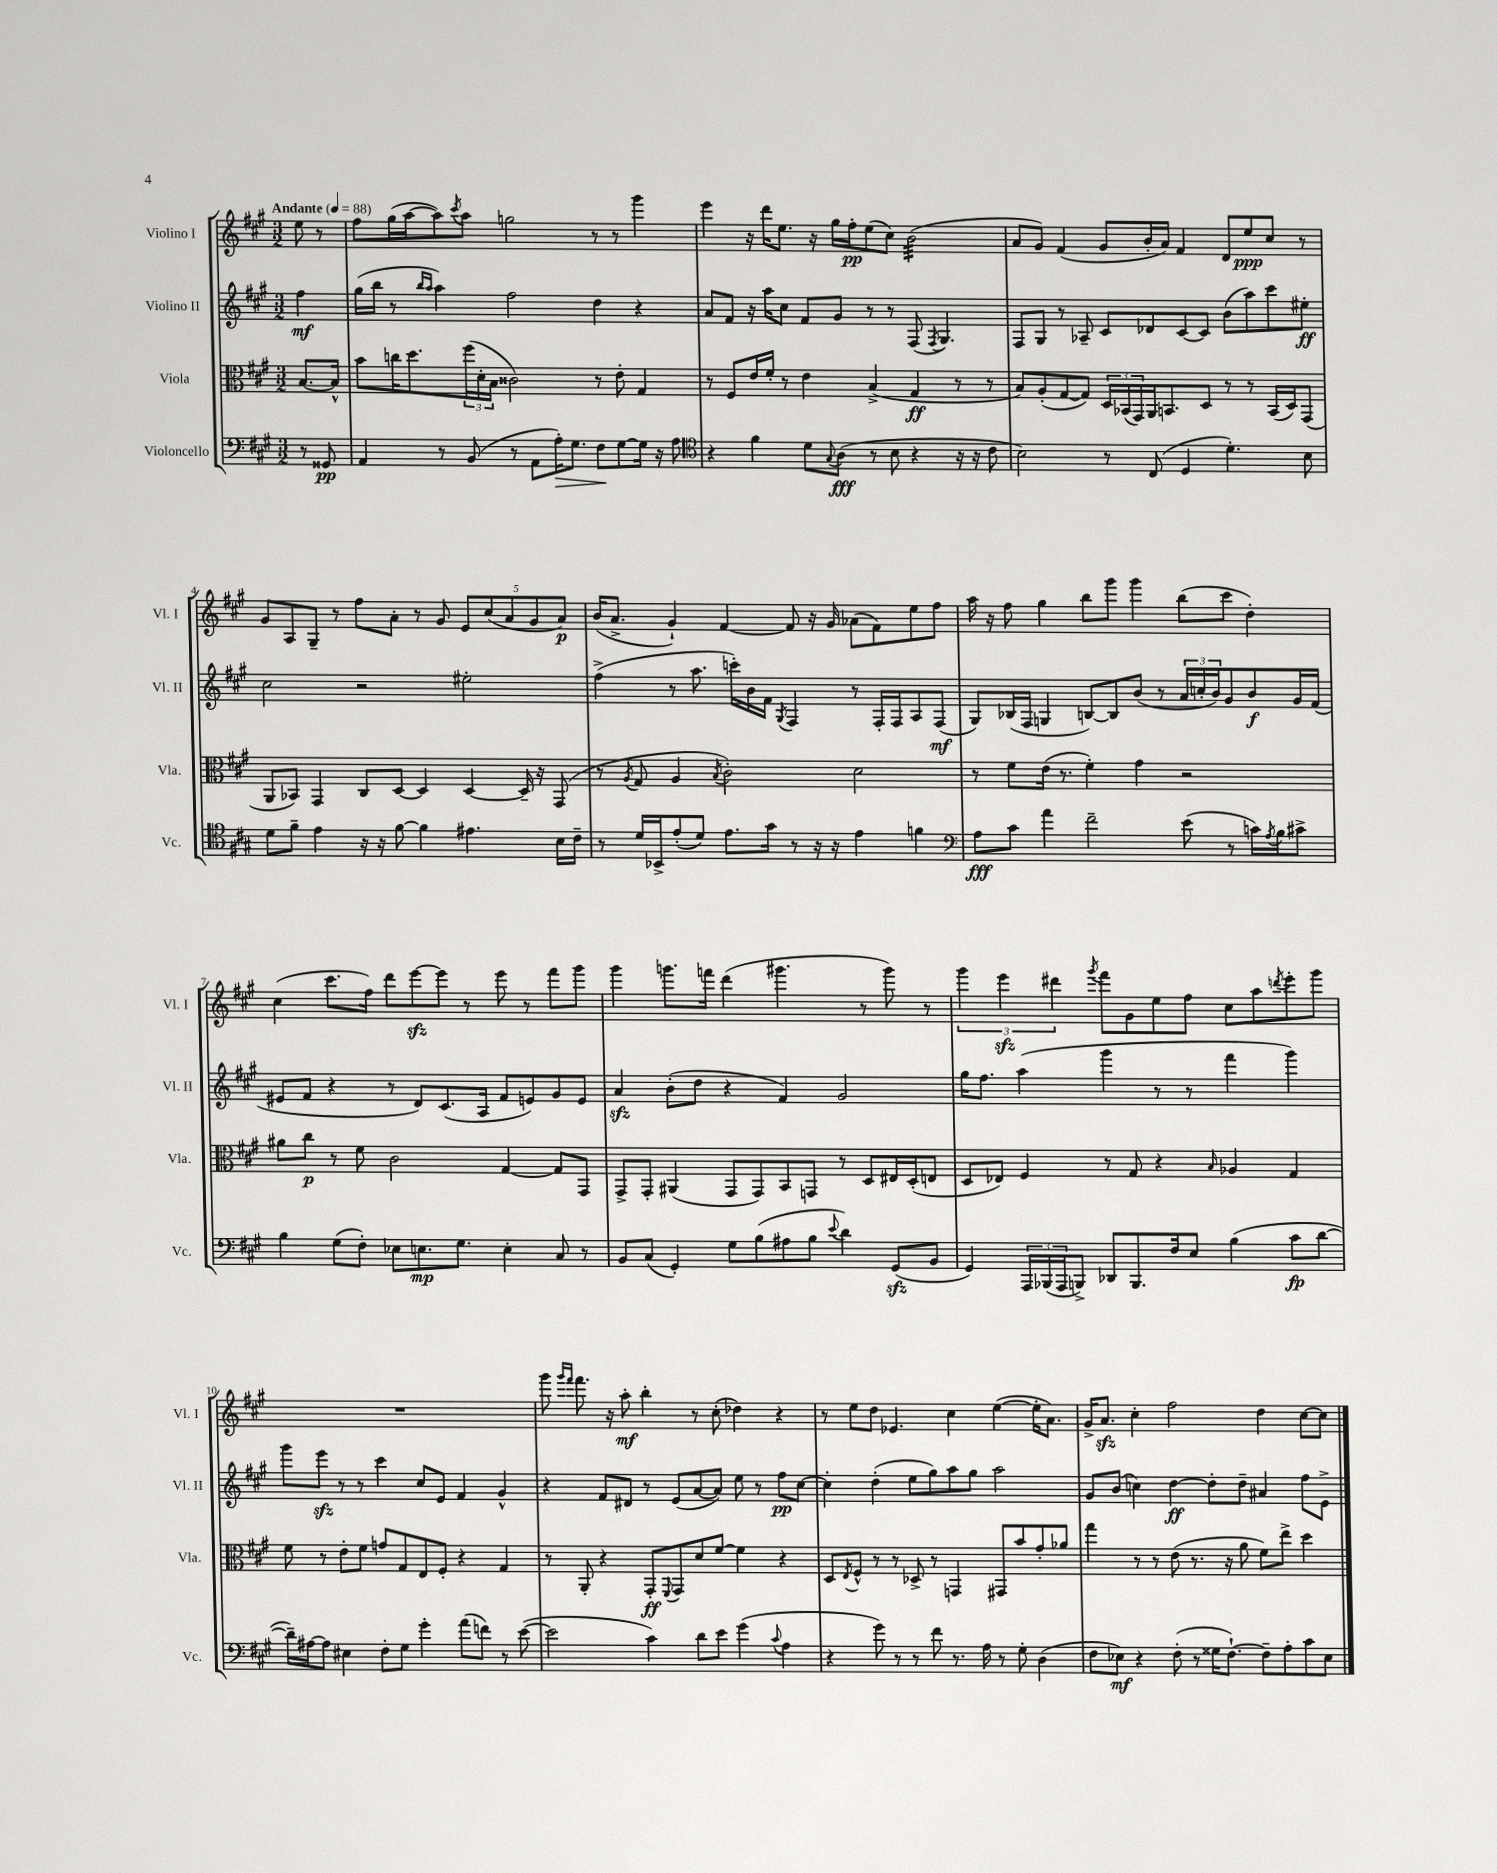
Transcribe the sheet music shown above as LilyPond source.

<<
\new StaffGroup <<
\new Staff = "s0" \with { instrumentName = "Violino I" shortInstrumentName = "Vl. I" } {
    \clef treble \key a \major \numericTimeSignature \time 3/2 \partial 4 \tempo "Andante" 4 = 88
    e''8 r8 |
    fis''8 gis''16( a''16~ a''8) \acciaccatura { cis'''8 } a''8 g''2 r8 r8 gis'''4 |
    e'''4 r16 d'''16 e''8. r16 gis''16 fis''16-.\pp e''8( cis''8) b'2:32( |
    a'8 gis'8) fis'4( gis'8 b'16-. a'16) fis'4 d'8 e''8\ppp cis''8 r8 |
    gis'8 a8 gis8-- r8 fis''8 a'8-. r8 gis'8 \tuplet 5/4 { e'8 cis''8( a'8 gis'8 a'8\p) } |
    b'16( a'8.-> gis'4-!) fis'4~ fis'8 r16 gis'16 aes'8( fis'8) e''8 fis''8 |
    a''16 r16 fis''8 gis''4 b''8 gis'''8 gis'''4 b''8( cis'''8 d''4-.) |
    cis''4( cis'''8. fis''16) d'''8 e'''8~\sfz e'''8 r8 e'''8 r8 fis'''8 gis'''8 |
    gis'''4 g'''8. f'''16 d'''4( gis'''4. r8 gis'''8) r8 |
    \tuplet 3/2 { gis'''4 e'''4\sfz dis'''4 } \acciaccatura { gis'''8 } fis'''8 gis'8 e''8 fis''8 cis''8 a''8 \acciaccatura { d'''8 } e'''8-. gis'''8 |
    R1. |
    gis'''8 \grace { gis'''16 fis'''16 } fis'''8. r16 a''8-.\mf b''4-. r8 cis''8-.( des''4) r4 |
    r8 e''8 d''8 ees'4. cis''4 e''4~( e''16-. a'8.) |
    gis'16-> a'8.\sfz cis''4-. fis''2 d''4 cis''8~ cis''8 \bar "|." |
}
\new Staff = "s1" \with { instrumentName = "Violino II" shortInstrumentName = "Vl. II" } {
    \clef treble \key a \major \numericTimeSignature \time 3/2 \partial 4
    fis''4\mf |
    gis''16( b''16 r8 \grace { b''16 a''16 } a''4) fis''2 d''4 r4 |
    a'8 fis'8 r16 a''16 cis''8 fis'8 gis'8 r8 r8 fis8( \acciaccatura { fis8 } gis4.) |
    fis8 gis8 r8 aes8-- cis'8 des'8 cis'8~ cis'8 b'8( a''8) cis'''8 eis''8-.\ff |
    cis''2 r2 eis''2-. |
    fis''4->( r8 a''8. c'''16-.) b'16 fis'16 \acciaccatura { gis8 } fis4 r8 fis16-. fis16 a8 fis8\mf( |
    gis8) bes16( fis16 g4 b8~) b8 b'8( r8 \tuplet 3/2 { a'16 c''16-. b'16) } gis'8 b'8\f gis'16 fis'16( |
    eis'8 fis'8 r4 r8 d'8) cis'8.( a16 fis'8 e'8) gis'8 e'8 |
    a'4\sfz b'8-.( d''8 r4 fis'4) gis'2 |
    gis''16 fis''8. a''4( gis'''4 r8 r8 fis'''4 gis'''4) |
    gis'''8 e'''8\sfz r8 r8 cis'''4 cis''8 e'8 fis'4 gis'4-^ |
    r4 fis'8 dis'8 r8 e'8( a'8~ a'8) e''8 r8 fis''8\pp cis''8~ |
    cis''4-. d''4-.( e''8 gis''8) a''8 gis''8 a''2 |
    gis'8 b'8( c''4) d''4~\ff d''8-. d''8-- ais'4 fis''8 e'8-> \bar "|." |
}
\new Staff = "s2" \with { instrumentName = "Viola" shortInstrumentName = "Vla." } {
    \clef alto \key a \major \numericTimeSignature \time 3/2 \partial 4
    b8.~ b16-^ |
    b'8 c''16 d''8. \tuplet 3/2 { fis''16( d'16-. b16 } cisis'2) r8 e'8-. gis4 |
    r8 fis8 e'16 fis'16-. r8 e'4 b4->( gis4\ff r8 r8 |
    b8) a8-.( gis8~ gis8) \tuplet 3/2 { d16 bes,16( gis,16) } a,16 b,8. d8 r8 r8 b,16( d16) gis,8( |
    a,8 bes,8) gis,4 cis8 d8~ d4 d4~ d16-- r16 gis,8( |
    r8 \acciaccatura { a8 } gis8 a4 \acciaccatura { b8 } cis'2-.) d'2 |
    r8 fis'8 e'16( r8. fis'4-.) gis'4 r2 |
    ais'8 cis''8\p r8 fis'8 cis'2 gis4~ gis8 gis,8 |
    gis,8-> gis,8-. ais,4( gis,8 gis,8) b,8 g,8 r8 d8 eis16 d16-.( e8 |
    d8 ees8) fis4 r8 gis8 r4 \grace { b16 } aes4 gis4 |
    fis'8 r8 e'8-. fis'8 g'8 gis8 e8 fis8-. r4 gis4 |
    r8 a,8-. r4 gis,8-.\ff \appoggiatura { fis,8 } gis,8 d'8 fis'8~ fis'4 r4 |
    d8 \acciaccatura { e8 } fis8-^ r8 r8 des8-> r8 g,4 gis,8 b'8 gis'8-. aes'8 |
    gis''4 r8 r8 e'8( r8. r16 a'8 fis'8) e''8-> d''4 \bar "|." |
}
\new Staff = "s3" \with { instrumentName = "Violoncello" shortInstrumentName = "Vc." } {
    \clef bass \key a \major \numericTimeSignature \time 3/2 \partial 4
    r8 gisis,8\pp |
    a,4 r8 b,8( r8 a,8 a16-.\>) gis8. fis8\! gis8~ gis16 r16 a8 |
    \clef tenor r4 fis'4 d'8 \appoggiatura { gis8 } a8\fff( r8 b8 r4 r16 r16 cis'8 |
    b2) r8 cis8( d4 d'4.-.) b8 |
    d'8 fis'8-- e'4 r16 r16 fis'8~ fis'4 eis'4. b16 cis'16-- |
    r8 d'16 bes,16-> e'8-.( d'8) e'8. gis'16 r8 r16 r16 e'4 f'4 |
    \clef bass a8\fff cis'8 a'4 fis'2-- e'8( r8 c'16) \acciaccatura { a8 } b16 cis'8-> |
    b4 gis8( fis8-.) ees8 e8.\mp gis8. e4-. cis8 r8 |
    b,8 cis8( gis,4-.) gis8 b8( ais8 b8 \appoggiatura { e'8 } d'4) gis,8\sfz( b,8 |
    gis,4) \tuplet 3/2 { a,,16 bes,,16( a,,16 } b,,8->) des,8 b,,8. fis16 e8 b4( cis'8\fp d'8~ |
    d'16--) ais16~ ais8 eis4 fis8-. gis8 gis'4-. a'8( f'8) r8 e'8~( |
    e'2 cis'4) d'8 e'8 gis'4( \appoggiatura { cis'8 } a4 |
    r4 gis'8) r8 r8 fis'8 r8. a16 r8 gis8-. d4( |
    fis8 ees8\mf) r4 fis8-.( r8 gisis16 fis8.~-!) fis8-- a8-. cis'8 ees8 \bar "|." |
}
>>
>>
